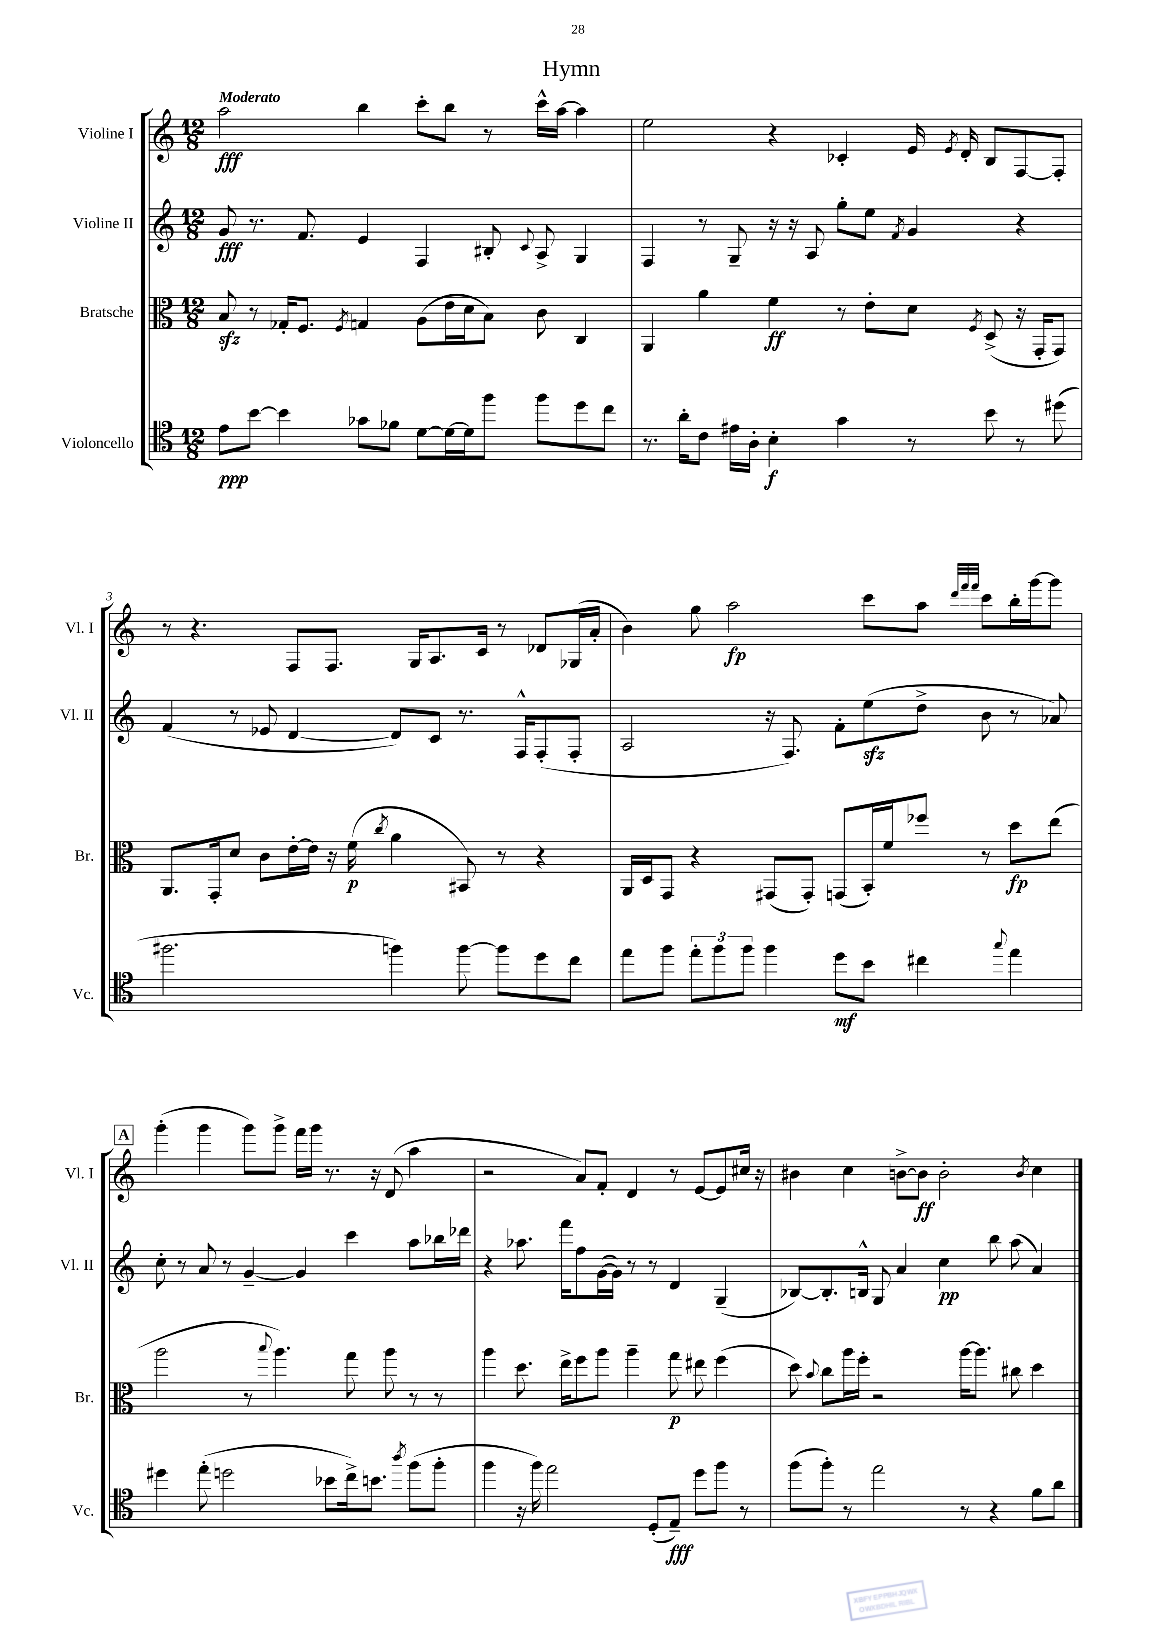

**kern	**dynam	**kern	**dynam	**kern	**dynam	**kern	**dynam
*part4	*part4	*part3	*part3	*part2	*part2	*part1	*part1
*staff4	*staff4	*staff3	*staff3	*staff2	*staff2	*staff1	*staff1
*I"Violoncello	*	*I"Bratsche	*	*I"Violine II	*	*I"Violine I	*
*I'Vc.	*	*I'Br.	*	*I'Vl. II	*	*I'Vl. I	*
*clefC4	*	*clefC3	*	*clefG2	*	*clefG2	*
*k[]	*	*k[]	*	*k[]	*	*k[]	*
*M12/8	*	*M12/8	*	*M12/8	*	*M12/8	*
=1	=1	=1	=1	=1	=1	=1	=1
!	!	!	!	!	!	!LO:TX:a:B:t=Moderato	!
8e\L	ppp	8Bzz/	.	8g/	fff	2aa\	fff
[8b\J	.	8r	.	8.r	.	.	.
4b\]	.	16G-X'/KL	.	.	.	.	.
.	.	8.F/J	.	8.f/	.	.	.
.	.	8qF/	.	.	.	.	.
8g-X\L	.	4Gn/	.	4e/	.	4bb\	.
8f-X\J	.	.	.	.	.	.	.
[8d\L	.	(8A\L	.	4F/	.	8ccc'\L	.
16d\L_	.	16e\L	.	.	.	8bb\J	.
16d\J]	.	16d\J	.	.	.	.	.
8ff\J	.	8B\J)	.	8B#X'/	.	8r	.
.	.	.	.	8qqc/	.	.	.
8ff\L	.	8c\	.	8A^/	.	16ccc^^\LL	.
.	.	.	.	.	.	[16aa\JJ	.
8dd\	.	4C/	.	4G/	.	4aa\]	.
8cc\J	.	.	.	.	.	.	.
=2	=2	=2	=2	=2	=2	=2	=2
8.r	.	4AA/	.	4F/	.	2ee\	.
16a'\KL	.	.	.	.	.	.	.
8c\J	.	4a\	.	8r	.	.	.
16e#X\LL	.	.	.	8G~/	.	.	.
16A'\JJ	.	.	.	.	.	.	.
4B'\	f	4f\	ff	16r	.	4r	.
.	.	.	.	16r	.	.	.
.	.	.	.	8A/	.	.	.
4g\	.	8r	.	8gg'\L	.	4c-X'/	.
.	.	8e'\L	.	8ee\J	.	.	.
.	.	.	.	8qf/	.	.	.
8r	.	8d\J	.	4g/	.	16e/	.
.	.	.	.	.	.	8qe/	.
.	.	.	.	.	.	16d'/	.
.	.	8qF/	.	.	.	.	.
8b\	.	(8D^/	.	.	.	8B/L	.
8r	.	16r	.	4r	.	[8F/	.
.	.	16GG'/KL	.	.	.	.	.
(8dd#X\	.	8GG/J)	.	.	.	8F'/J]	.
!!LO:LB:g=z
=3	=3	=3	=3	=3	=3	=3	=3
2.ff#X\	.	8.AA/L	.	(4f/	.	8r	.
.	.	.	.	.	.	4.r	.
.	.	16GG'/k	.	.	.	.	.
.	.	8d/J	.	8r	.	.	.
.	.	8c\L	.	8e-X/	.	.	.
.	.	[16e'\L	.	[4d/	.	8F/L	.
.	.	16e\JJ]	.	.	.	.	.
.	.	16r	.	.	.	8.F/J	.
.	.	(16f\	p	.	.	.	.
.	.	8qcc/	.	.	.	.	.
4ffn\)	.	4a\	.	8d/L])	.	.	.
.	.	.	.	.	.	16G/KL	.
.	.	.	.	8c/J	.	8.A/	.
[8ff\	.	8BB#X/)	.	8.r	.	.	.
.	.	.	.	.	.	16c/Jk	.
8ff\L]	.	8r	.	.	.	8r	.
.	.	.	.	16F^^/KL	.	.	.
8dd\	.	4r	.	(8F'/	.	8d-X/L	.
8cc\J	.	.	.	8F'/J	.	(16G-X/L	.
.	.	.	.	.	.	16a'/JJ	.
=4	=4	=4	=4	=4	=4	=4	=4
8ee\L	.	16AA/LL	.	2A/	.	4b\)	.
.	.	16D/J	.	.	.	.	.
8ff\J	.	8GG/J	.	.	.	.	.
12ee'\L	.	4r	.	.	.	8gg\	.
12ff\	.	.	.	.	.	.	.
.	.	.	.	.	.	2aa\	fp
12ff\J	.	.	.	.	.	.	.
4ff\	.	(8GG#X/L	.	16r	.	.	.
.	.	.	.	8.F/)	.	.	.
.	.	8GG#'/J)	.	.	.	.	.
8dd\L	mf	(8GGn/L	.	8f'\L	.	.	.
8b\J	.	16BB'/L)	.	(8eezz\	.	8ccc\L	.
.	.	16f/J	.	.	.	.	.
4cc#X\	.	8ff-X/J	.	8dd^\J	.	8aa\J	.
.	.	.	.	.	.	32qqddd/LLL	.
.	.	.	.	.	.	32qqfff/	.
.	.	.	.	.	.	32qqfff/JJJ	.
.	.	8r	.	8b\	.	8ccc\L	.
8qqgg/	.	.	.	.	.	.	.
4ee\	.	8dd\L	fp	8r	.	16bb'\L	.
.	.	.	.	.	.	[16ggg\J	.
.	.	(8ee\J	.	8a-X/)	.	8ggg\J]	.
!!LO:LB:g=z
!!LO:REH:place=s1:t=A
=5	=5	=5	=5	=5	=5	=5	=5
4dd#X\	.	2aa\	.	8cc'\	.	(4ggg'\	.
.	.	.	.	8r	.	.	.
(8ee'\	.	.	.	8a/	.	4ggg\	.
2ddn\	.	.	.	8r	.	.	.
.	.	8r	.	[4g~/	.	8ggg\L)	.
.	.	8qqbb/	.	.	.	.	.
.	.	4.aa\)	.	.	.	8ggg^\J	.
.	.	.	.	4g/]	.	16fff\LL	.
.	.	.	.	.	.	16ggg\JJ	.
8b-X\L	.	.	.	.	.	8.r	.
16cc^\k)	.	8gg\	.	4ccc\	.	.	.
8.bn\J	.	.	.	.	.	16r	.
.	.	8aa\	.	.	.	(8d/	.
8qaa/	.	.	.	.	.	.	.
(8ff\L	.	8r	.	8aa\L	.	4aa\	.
8ff'\J	.	8r	.	16bb-X\L	.	.	.
.	.	.	.	16ddd-X\JJ	.	.	.
=6	=6	=6	=6	=6	=6	=6	=6
4ff\	.	4aa\	.	4r	.	2r	.
16r	.	8.dd\	.	8.aa-X\	.	.	.
16ff\)	.	.	.	.	.	.	.
2ee\	.	.	.	.	.	.	.
.	.	16ee^\KL	.	16fff\KL	.	.	.
.	.	8ff\	.	8ff\	.	8a/L)	.
.	.	8aa\J	.	([16g\L	.	8f'/J	.
.	.	.	.	16g\JJ])	.	.	.
.	.	4aa~\	.	8r	.	4d/	.
(8D'/L	.	.	.	8r	.	.	.
8E~/J)	fff	8gg\	p	4d/	.	8r	.
8dd\L	.	8ee#X\	.	.	.	[8e/L	.
8ff\J	.	(4ff\	.	(4G~/	.	8e/]	.
8r	.	.	.	.	.	16cc#X/Jk	.
.	.	.	.	.	.	16r	.
=7	=7	=7	=7	=7	=7	=7	=7
(8ff\L	.	8dd\)	.	[8B-X/L)	.	4b#X\	.
.	.	8qqb/	.	.	.	.	.
8ff'\J)	.	8cc\L	.	8.B-'/]	.	.	.
8r	.	16aa\L	.	.	.	4cc\	.
.	.	16ff'\JJ	.	16Bn^^/Jk	.	.	.
2ee\	.	2r	.	8G/	.	.	.
.	.	.	.	4a/	.	[8bn^\L	.
.	.	.	.	.	.	8b\J]	ff
.	.	.	.	4cc\	pp	2b'\	.
8r	.	[16aa\KL	.	.	.	.	.
.	.	8.aa\J]	.	.	.	.	.
4r	.	.	.	8bb\	.	.	.
.	.	8cc#X\	.	(8aa\	.	.	.
.	.	.	.	.	.	8qb/	.
8f\L	.	4dd\	.	4a/)	.	4cc\	.
8a\J	.	.	.	.	.	.	.
==	==	==	==	==	==	==	==
*-	*-	*-	*-	*-	*-	*-	*-
